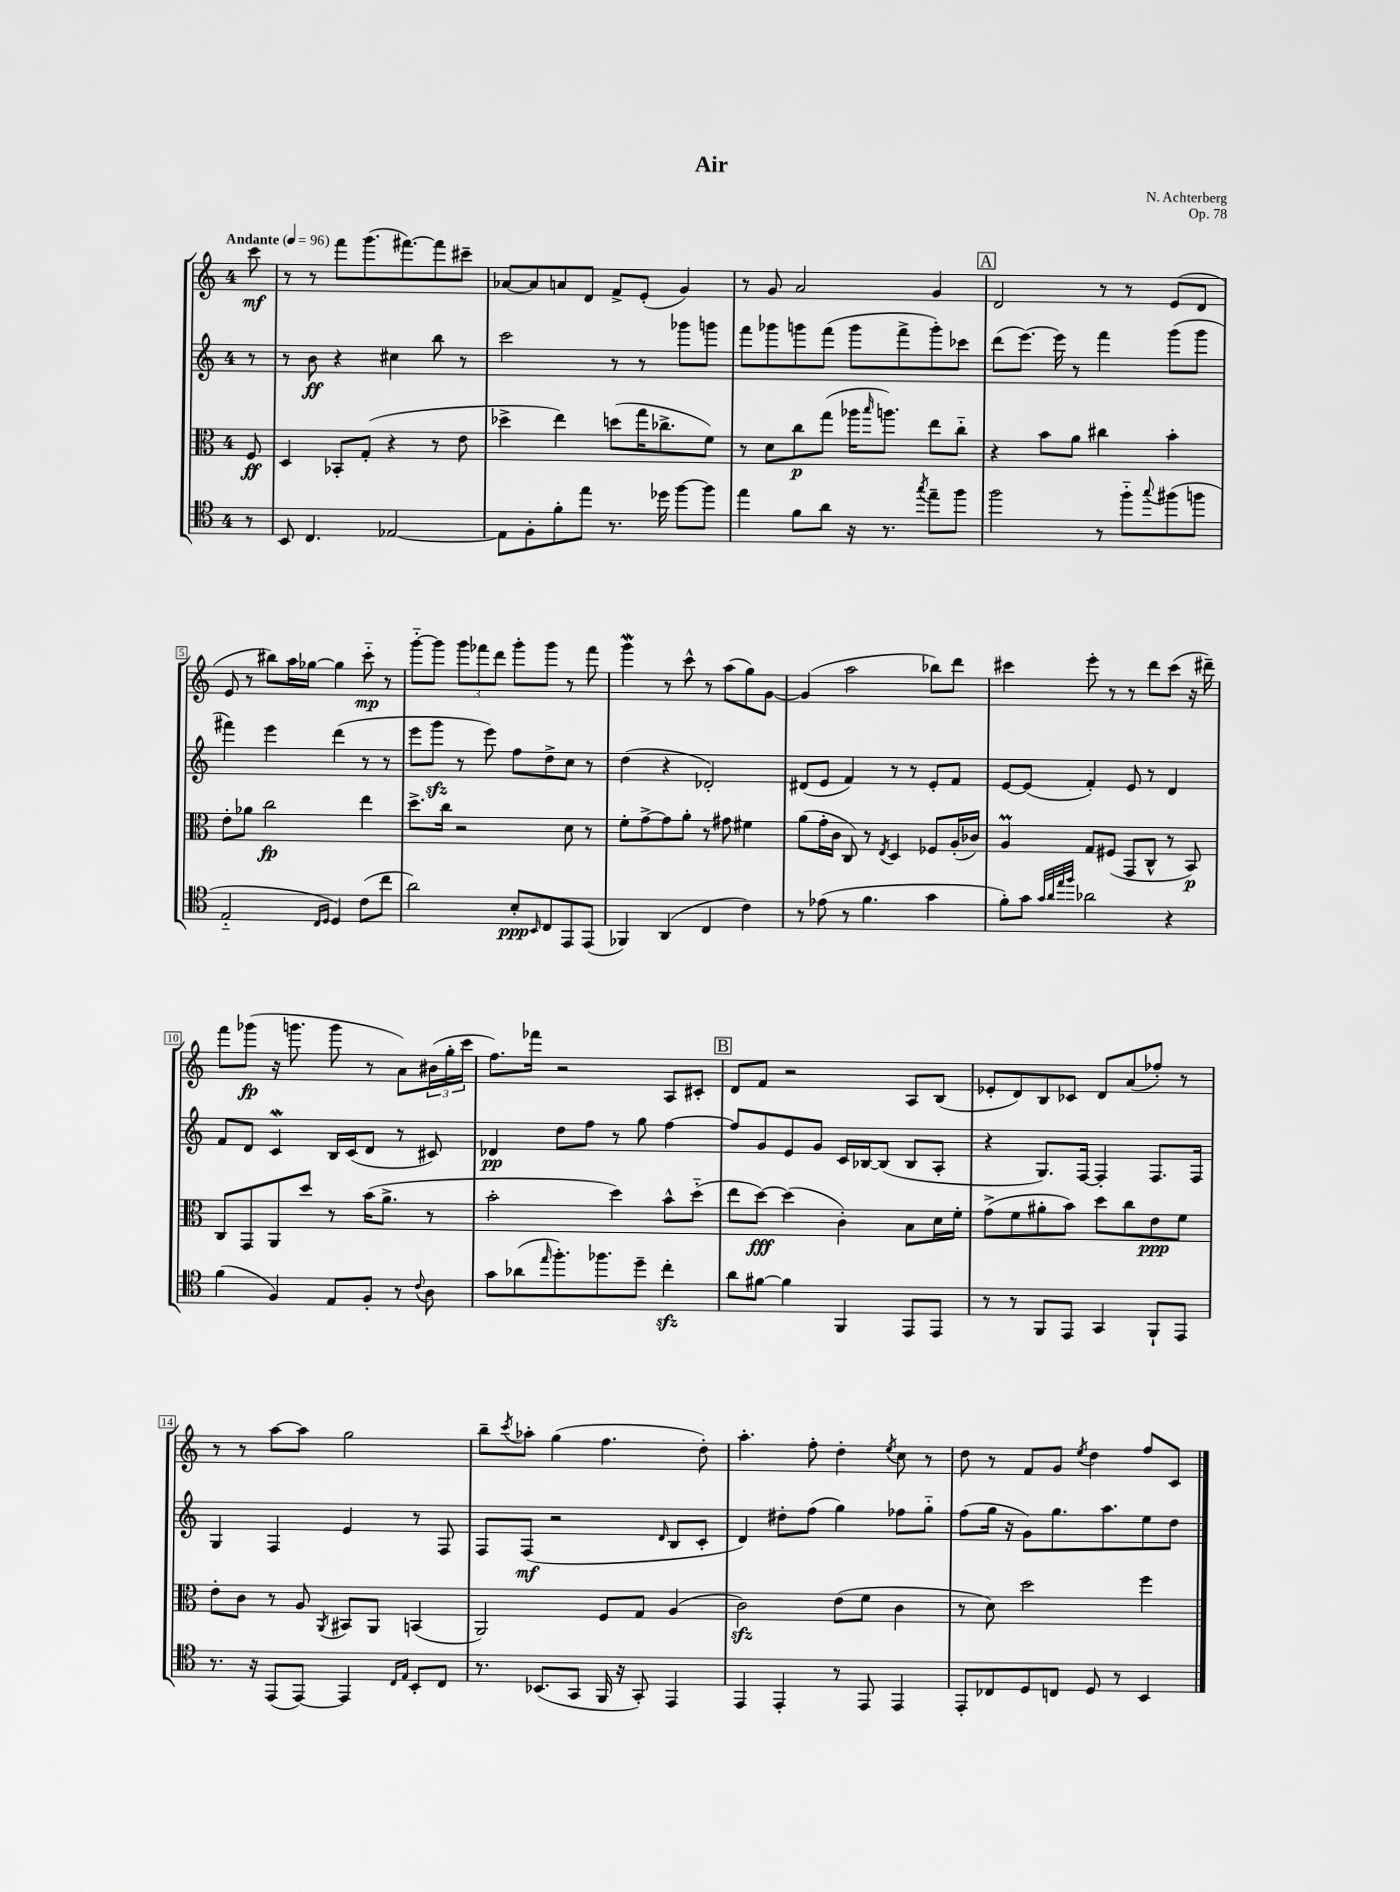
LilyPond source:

\header { title = "Air" composer = "N. Achterberg" opus = "Op. 78" }
<<
\new StaffGroup <<
\new Staff = "s0" {
    \clef treble \key c \major \once \override Staff.TimeSignature.style = #'single-digit \time 4/4 \partial 8 \tempo "Andante" 4 = 96
    c'''8\mf |
    r8 r8 f'''8 g'''8.( fis'''8.~) fis'''8 cis'''8-- |
    aes'8~ aes'8 a'8 d'8 f'8-> e'8-.( g'4) |
    r8 g'8 a'2 g'4 |
    \mark \markup { \box "A" } d'2 r8 r8 e'8( d'8 |
    e'8 r8 bis''8) a''16 ges''16~ ges''4 c'''8-_\mp r8 |
    g'''8~-_ g'''8 \tuplet 3/2 { g'''8 fes'''8 d'''8 } g'''8-. g'''8 r8 fes'''8 |
    g'''4\mordent r8 c'''8-^ r8 a''8( g''8) g'8~ |
    g'4( a''2 bes''8) d'''8 |
    cis'''4 e'''8-. r8 r8 d'''8 cis'''8( r16 dis'''16--) |
    f'''8 ges'''8\fp( r16 g'''8. g'''8 r8 a'8) \tuplet 3/2 { bis'16( g''16-. c'''16 } |
    f''8.) fes'''16 r2 a8 cis'8-. |
    \mark \markup { \box "B" } d'8 f'8 r2 a8 b8( |
    ees'8-. d'8) b8 ces'8 d'8 a'8( fes''8-.) r8 |
    r8 r8 a''8~ a''8 g''2 |
    b''8-- \acciaccatura { c'''8 } aes''8-. g''4( f''4. d''8-.) |
    a''4.-. f''8-. d''4-. \acciaccatura { e''8 } c''8 r8 |
    d''8 r8 f'8 g'8 \acciaccatura { e''8 } d''4 f''8 c'8 \bar "|." |
}
\new Staff = "s1" {
    \clef treble \key c \major \once \override Staff.TimeSignature.style = #'single-digit \time 4/4 \partial 8
    r8 |
    r8 b'8\ff r4 cis''4 b''8 r8 |
    c'''2 r8 r8 ges'''8 g'''8 |
    f'''8 ges'''8 g'''8 f'''8( g'''8 f'''8-> g'''8-.) ces'''8 |
    \mark \markup { \box "A" } d'''8( e'''8.~) e'''16 r8 f'''4 g'''8( g'''8 |
    fis'''4) e'''4 d'''4( r8 r8 |
    e'''8 g'''8\sfz r8 e'''8) f''8 d''8-> c''8 r8 |
    d''4( r4 des'2-.) |
    dis'8( e'8 f'4) r8 r8 e'8-. f'8 |
    e'8~ e'8( f'4-.) e'8 r8 d'4 |
    f'8 d'8 c'4\mordent b16 c'16( d'8 r8 cis'8) |
    des'4\pp d''8 f''8 r8 g''8 f''4~ |
    \mark \markup { \box "B" } f''8 g'8 e'8 g'8 c'16 bes16~ bes8( bes8 a8-. |
    r4 g8.) f16~ f4-. f8. f16 |
    g4 f4 e'4 r8 f8 |
    f8 f8\mf( r2 \grace { d'16 } b8 c'8-. |
    d'4) dis''8-. f''8( g''4) fes''8 g''8-_ |
    f''8( g''16 r16 g'8) g''8. a''8. e''8 d''8 \bar "|." |
}
\new Staff = "s2" {
    \clef alto \key c \major \once \override Staff.TimeSignature.style = #'single-digit \time 4/4 \partial 8
    f8\ff |
    d4 bes,8-. g8-.( r4 r8 e'8 |
    des''4-> e''4) d''8( g''16 ces''8.-> f'8) |
    r8 d'8 c''8\p g''8( aes''16 \grace { b''16 } a''8.) e''8 c''8-_ |
    \mark \markup { \box "A" } r4 b'8 a'8 cis''4 b'4-. |
    e'8-. aes'8 c''2\fp e''4 |
    d''8.-> c''16 r2 d'8 r8 |
    f'8-. g'8~-> g'8 a'8-. r8 gis'8 fis'4 |
    a'8( g'16-. c'16 c8) r8 \acciaccatura { e8 } d4 fes8 a16-.( ces'16) |
    a4\prall g8 fis8( g,8 c8-^ r8 b,8\p) |
    c8 g,8 a,8 d''8 r8 b'16( a'8.-> r8 |
    b'2-. d''4) b'8-^ d''8-_( |
    \mark \markup { \box "B" } e''8 d''8~\fff) d''4( c'4-.) b8 d'16 f'16-. |
    g'8->( f'8 ais'8-. b'8) d''8 c''8 e'8\ppp f'8 |
    e'8-. c'8 r8 a8 \acciaccatura { a,8 } bis,8 a,8 b,4( |
    a,2) f8 g8 a4( |
    c'2\sfz) e'8( f'8 c'4 |
    r8 d'8) d''2 f''4 \bar "|." |
}
\new Staff = "s3" {
    \clef tenor \key c \major \once \override Staff.TimeSignature.style = #'single-digit \time 4/4 \partial 8
    r8 |
    b,8 c4. ees2~ |
    ees8 f8-. f'8-. e''8 r8. des''16 f''8~ f''8 |
    e''4 f'8 a'8 r16 r8. \acciaccatura { g''8 } e''8-- f''8 |
    \mark \markup { \box "A" } f''2 r8 f''8-_ \appoggiatura { g''8 } fis''8( f''8 |
    e2-_ \grace { c16 d16 } d4) c'8( c''8 |
    a'2) b8-.\ppp \grace { b,16 } c8 e,8 e,8( |
    fes,4) a,4( c4 c'4) |
    r8 ees'8( r8 f'4. g'4 |
    f'8-.) g'8 \grace { g'32 a'32 e''32 f''32 } aes'2 r4 |
    f'4( f4) e8 f8-. r8 \appoggiatura { c'8 } a8 |
    g'8 aes'8( \grace { e''16 } f''8.-.) fes''8. d''8-- c''4-.\sfz |
    \mark \markup { \box "B" } a'8 fis'8~ fis'4 f,4 e,8 e,8 |
    r8 r8 f,8 e,8 g,4 f,8-! e,8 |
    r8. r16 e,8( e,8~) e,4 \grace { c16 e16 } b,8-. c8 |
    r8. bes,8.( g,8 f,16 r16 g,8-.) e,4 |
    e,4 e,4-. r8 e,8 e,4 |
    e,8-. ces8 d8 c8 d8 r8 b,4 \bar "|." |
}
>>
>>
\layout { \context { \Score \override BarNumber.stencil = #(make-stencil-boxer 0.1 0.3 ly:text-interface::print) } }
